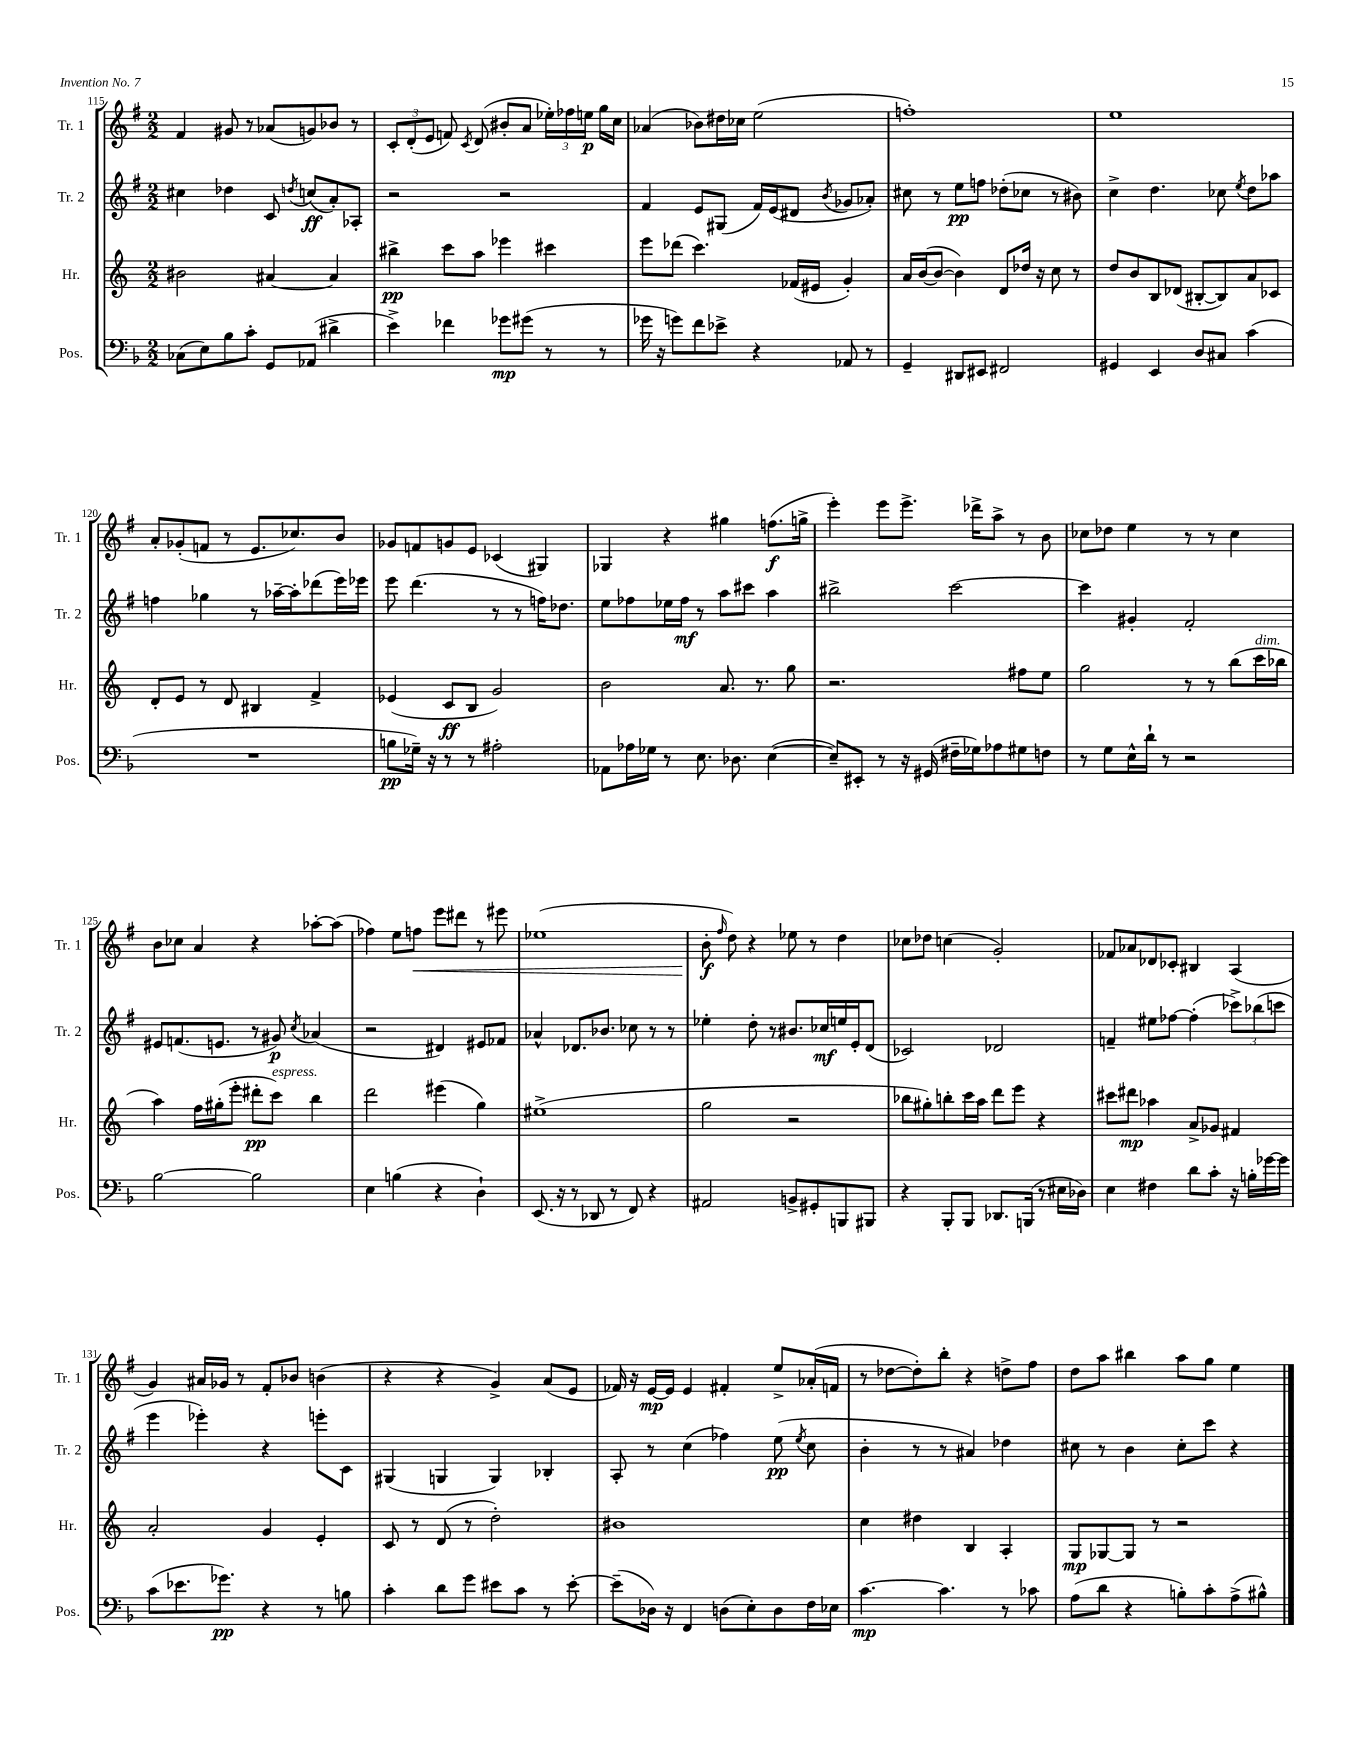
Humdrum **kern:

**kern	**dynam	**kern	**dynam	**kern	**dynam	**kern	**dynam
*part4	*part4	*part3	*part3	*part2	*part2	*part1	*part1
*staff4	*staff4	*staff3	*staff3	*staff2	*staff2	*staff1	*staff1
*I"Pos.	*	*I"Hr.	*	*I"Tr. 2	*	*I"Tr. 1	*
*I'Pos.	*	*I'Hr.	*	*I'Tr. 2	*	*I'Tr. 1	*
*clefF4	*	*clefG2	*	*clefG2	*	*clefG2	*
*k[b-]	*	*k[]	*	*k[f#]	*	*k[f#]	*
*M2/2	*	*M2/2	*	*M2/2	*	*M2/2	*
=115	=115	=115	=115	=115	=115	=115	=115
(8C-X\L	.	2b#X\	.	4cc#X\	.	4f#/	.
8E\)	.	.	.	.	.	.	.
8B-\	.	.	.	4dd-X\	.	8g#X/	.
8c'\J	.	.	.	.	.	8r	.
8GG/L	.	[4a#X/	.	8c/	.	(8a-X/L	.
.	.	.	.	8qddn/	.	.	.
(8AA-X/J	.	.	.	(8ccn/L	ff	8gn/)	.
4d#X^\	.	4a#/]	.	8a'/)	.	8b-X/J	.
.	.	.	.	8A-X'/J	.	8r	.
=116	=116	=116	=116	=116	=116	=116	=116
4e^\)	.	4bb#X^\	pp	2r	.	12c'/L	.
.	.	.	.	.	.	(12d'/	.
.	.	.	.	.	.	12e/J	.
4f-X\	.	8ccc\L	.	.	.	8fn/)	.
.	.	.	.	.	.	8qc/	.
.	.	8aa\J	.	.	.	(8d/	.
8g-X\L	mp	4eee-X\	.	2r	.	8b#X'/L	.
(8g#X\J	.	.	.	.	.	8a/J	.
8r	.	4ccc#X\	.	.	.	24ee-X'\LL)	.
.	.	.	.	.	.	24ff-X\	.
.	.	.	.	.	.	24een\JJ	p
8r	.	.	.	.	.	16gg\LL	.
.	.	.	.	.	.	16cc\JJ	.
=117	=117	=117	=117	=117	=117	=117	=117
16g-X\	.	8eee\L	.	4f#/	.	(4a-X/	.
16r	.	.	.	.	.	.	.
8gn\L)	.	(8ddd-X\J	.	.	.	.	.
8f\	.	4.ccc\)	.	8e/L	.	8b-X\L)	.
8e-X^\J	.	.	.	(8G#X/J	.	16dd#X\L	.
.	.	.	.	.	.	16cc-X\JJ	.
4r	.	.	.	16f#/LL)	.	(2ee\	.
.	.	.	.	(16e/J	.	.	.
.	.	(16f-X/LL	.	8d#X/J	.	.	.
.	.	16e#X/JJ	.	.	.	.	.
.	.	.	.	8qb/	.	.	.
8AA-X/	.	4g'/)	.	8g-X/L	.	.	.
8r	.	.	.	8a-X'/J)	.	.	.
=118	=118	=118	=118	=118	=118	=118	=118
4GG~/	.	16a/LL	.	8cc#X\	.	1ffn')	.
.	.	([16b/J	.	.	.	.	.
.	.	8b/J_	.	8r	.	.	.
8DD#X/L	.	4b\])	.	8ee\L	pp	.	.
8EE#X/J	.	.	.	8ffn\J	.	.	.
2FF#X/	.	8d/L	.	(8dd-X'\L	.	.	.
.	.	16dd-X/Jk	.	8cc-X\J	.	.	.
.	.	16r	.	.	.	.	.
.	.	8cc\	.	8r	.	.	.
.	.	8r	.	8b#X\)	.	.	.
=119	=119	=119	=119	=119	=119	=119	=119
4GG#X/	.	8dd/L	.	4cc^\	.	1ee	.
.	.	8b/	.	.	.	.	.
4EE/	.	8B/	.	4.dd\	.	.	.
.	.	(8d-X/J	.	.	.	.	.
8D/L	.	[8B#X'/L	.	.	.	.	.
8C#X/J	.	8B#/])	.	8cc-X\	.	.	.
.	.	.	.	8qee/	.	.	.
(4c\	.	8a/	.	8dd\L	.	.	.
.	.	8c-X/J	.	8aa-X\J	.	.	.
!!LO:LB:g=z
=120	=120	=120	=120	=120	=120	=120	=120
1r	.	8d'/L	.	4ffn\	.	8a'/L	.
.	.	8e/J	.	.	.	(8g-X'/	.
.	.	8r	.	4gg-X\	.	8fn/J	.
.	.	8d/	.	.	.	8r	.
.	.	4B#X/	.	8r	.	8.e/L	.
.	.	.	.	[16aa-X~\LL	.	.	.
.	.	.	.	16aa-'\J]	.	8.cc-X/)	.
.	.	4f^/	.	(8ddd-X\	.	.	.
.	.	.	.	16eee\L)	.	8b/J	.
.	.	.	.	16eee-X\JJ	.	.	.
=121	=121	=121	=121	=121	=121	=121	=121
8Bn\L	pp	(4e-X/	.	8eee\	.	8g-X/L	.
16G-X~\Jk)	.	.	.	(4.ddd\	.	8fn/	.
16r	.	.	.	.	.	.	.
8r	.	8c/L	ff	.	.	8gn/	.
8r	.	8B/J	.	.	.	8e/J	.
2A#X'\	.	2g/)	.	8r	.	(4c-X/	.
.	.	.	.	8r	.	.	.
.	.	.	.	16ffn\KL)	.	4G#X/)	.
.	.	.	.	8.dd-X\J	.	.	.
=122	=122	=122	=122	=122	=122	=122	=122
8AA-X\L	.	2b\	.	8ee\L	.	4G-X/	.
16A-X\L	.	.	.	8ff-X\	.	.	.
16G-X\JJ	.	.	.	.	.	.	.
8r	.	.	.	16ee-X\L	.	4r	.
.	.	.	.	16ff-\JJ	mf	.	.
8.E\	.	.	.	8r	.	.	.
.	.	8.a/	.	8aa\L	.	4gg#X\	.
8.D-X\	.	.	.	.	.	.	.
.	.	.	.	8ccc#X\J	.	.	.
.	.	8.r	.	.	.	.	.
([4E\	.	.	.	4aa\	.	(8.ffn\L	f
.	.	8gg\	.	.	.	.	.
.	.	.	.	.	.	16ggn^\Jk	.
=123	=123	=123	=123	=123	=123	=123	=123
8E~/L])	.	2.r	.	2bb#X^\	.	4eee'\)	.
8EE#X'/J	.	.	.	.	.	.	.
8r	.	.	.	.	.	8eee\L	.
16r	.	.	.	.	.	8.eee^\J	.
(16GG#X/	.	.	.	.	.	.	.
16F#X~\LL	.	.	.	[2ccc\	.	.	.
16G-X\J)	.	.	.	.	.	16ddd-X^\KL	.
8A-X\	.	.	.	.	.	8aa^\J	.
8G#X\	.	8ff#X\L	.	.	.	8r	.
8Fn\J	.	8ee\J	.	.	.	8b\	.
=124	=124	=124	=124	=124	=124	=124	=124
8r	.	2gg\	.	4ccc\]	.	8cc-X\L	.
8G\L	.	.	.	.	.	8dd-X\J	.
16E^^\L	.	.	.	4g#X'/	.	4ee\	.
16d`\JJ	.	.	.	.	.	.	.
8r	.	.	.	.	.	.	.
2r	.	8r	.	2f#'/	.	8r	.
.	.	8r	.	.	.	8r	.
.	.	(8bb\L	.	.	.	4cc-\	.
!	!	!LO:TX:a:i:t=dim.	!	!	!	!	!
.	.	16ccc\L	.	.	.	.	.
.	.	16bb-X\JJ	.	.	.	.	.
!!LO:LB:g=z
=125	=125	=125	=125	=125	=125	=125	=125
[2B-\	.	4aa\)	.	8e#X/L	.	8b\L	.
.	.	.	.	(8.fn/	.	8cc-X\J	.
.	.	16ff\LL	.	.	.	4a/	.
.	.	(16gg#X'\J	.	8.en/J	.	.	.
.	.	8eee'\J	.	.	.	.	.
2B-\]	.	8ddd#X'\L	pp	8r	.	4r	.
!	!	!LO:TX:a:i:t=espress.	!	!	!	!	!
.	.	8ccc\J)	.	8g#X/)	p	.	.
.	.	.	.	8qcc/	.	.	.
.	.	4bb\	.	(4a-X/	.	[8aa-X'\L	.
.	.	.	.	.	.	(8aa-\J]	.
=126	=126	=126	=126	=126	=126	=126	=126
4E\	.	2ddd\	.	2r	.	4ff-X\)	.
(4Bn\	.	.	.	.	.	8ee\L	.
!	!	!	!	!	!	!	!LO:HP:b
.	.	.	.	.	.	8ffn\J	<
4r	.	(4eee#X\	.	4d#X/)	.	8eee\L	.
.	.	.	.	.	.	8ddd#X\J	.
4D`\)	.	4gg\)	.	8e#X/L	.	8r	.
.	.	.	.	8f-X/J	.	8eee#X\	.
=127	=127	=127	=127	=127	=127	=127	=127
(8.EE/	.	(1ee#X^	.	4a-X^^/	.	(1ee-X	.
16r	.	.	.	.	.	.	.
8r	.	.	.	8.d-X/L	.	.	.
8DD-X/	.	.	.	.	.	.	.
.	.	.	.	8.b-X/J	.	.	.
8r	.	.	.	.	.	.	.
8FF/)	.	.	.	8cc-X\	.	.	.
4r	.	.	.	8r	.	.	.
.	.	.	.	8r	.	.	.
=128	=128	=128	=128	=128	=128	=128	=128
2AA#X/	.	2gg\	.	4ee-X'\	.	8b'\	f
.	.	.	.	.	.	16qqff#/	.
.	.	.	.	.	.	8dd\)	[
.	.	.	.	8dd'\	.	4r	.
.	.	.	.	8r	.	.	.
8BBn^/L	.	2r	.	8.b#X/L	.	8ee-X\	.
8GG#X'/	.	.	.	.	.	8r	.
.	.	.	.	16cc-X/L	mf	.	.
8BBBn/	.	.	.	16een/	.	4dd\	.
.	.	.	.	16e'/J	.	.	.
8BBB#X/J	.	.	.	(8d/J	.	.	.
=129	=129	=129	=129	=129	=129	=129	=129
4r	.	8bb-X\L	.	2c-X/)	.	8cc-X\L	.
.	.	8gg#X'\)	.	.	.	8dd-X\J	.
8BBB-'/L	.	8bbn'\	.	.	.	(4ccn\	.
8BBB-/J	.	16ccc\L	.	.	.	.	.
.	.	16aa\JJ	.	.	.	.	.
8.DD-X/L	.	8ddd\L	.	2d-X/	.	2g'/)	.
.	.	8eee\J	.	.	.	.	.
(16BBBn/Jk	.	.	.	.	.	.	.
8r	.	4r	.	.	.	.	.
16E#X\LL	.	.	.	.	.	.	.
16D-X\JJ)	.	.	.	.	.	.	.
=130	=130	=130	=130	=130	=130	=130	=130
4E\	.	8ccc#X\L	.	4fn~/	.	8f-X/L	.
.	.	8ddd#X\J	mp	.	.	8a-X/	.
4F#X\	.	4aa-X\	.	8ee#X\L	.	8d-X/	.
.	.	.	.	[8ff-X\J	.	8c-X'/J	.
8d\L	.	8a^/L	.	(4ff-'\]	.	4B#X/	.
8c'\J	.	8g-X/J	.	.	.	.	.
16r	.	4f#X/	.	12ccc-X^\L)	.	(4A/	.
16Bn'\LL	.	.	.	.	.	.	.
.	.	.	.	(12bb-X\	.	.	.
[16g-X\	.	.	.	.	.	.	.
.	.	.	.	12cccn\J	.	.	.
16g-\JJ]	.	.	.	.	.	.	.
!!LO:LB:g=z
=131	=131	=131	=131	=131	=131	=131	=131
(8c\L	.	2a'/	.	4eee\	.	4g/)	.
8.e-X\	.	.	.	.	.	.	.
.	.	.	.	4eee-X'\)	.	16a#X/LL	.
8.g-X\J)	pp	.	.	.	.	16g-X/JJ	.
.	.	.	.	.	.	8r	.
4r	.	4g/	.	4r	.	8f#'/L	.
.	.	.	.	.	.	8b-X/J	.
8r	.	4e'/	.	8eeen'\L	.	(4bn\	.
8Bn\	.	.	.	8c\J	.	.	.
=132	=132	=132	=132	=132	=132	=132	=132
4c'\	.	8c/	.	(4G#X/	.	4r	.
.	.	8r	.	.	.	.	.
8d\L	.	(8d/	.	4Gn/	.	4r	.
8g\J	.	8r	.	.	.	.	.
8e#X\L	.	2dd'\)	.	4G/)	.	4g^/)	.
8c\J	.	.	.	.	.	.	.
8r	.	.	.	4B-X'/	.	(8a/L	.
[8e#'\	.	.	.	.	.	8e/J	.
=133	=133	=133	=133	=133	=133	=133	=133
(8e#~\L]	.	1b#X	.	8A'/	.	16f-X/)	.
.	.	.	.	.	.	16r	.
16D-X\Jk)	.	.	.	8r	.	[16e/LL	mp
16r	.	.	.	.	.	16e/JJ]	.
4FF/	.	.	.	(4cc\	.	4e/	.
(8Dn\L	.	.	.	4ff-X\)	.	4f#X'/	.
8E'\)	.	.	.	.	.	.	.
8D\	.	.	.	(8ee\	pp	8ee^/L	.
.	.	.	.	8qee/	.	.	.
16F\L	.	.	.	8cc\	.	(16a-X'/L	.
16E-X\JJ	.	.	.	.	.	16fn/JJ	.
=134	=134	=134	=134	=134	=134	=134	=134
[4.c\	mp	4cc\	.	4b'\	.	8r	.
.	.	.	.	.	.	[8dd-X\L	.
.	.	4dd#X\	.	8r	.	8dd-'\])	.
4.c\]	.	.	.	8r	.	8bb'\J	.
.	.	4B/	.	4a#X/)	.	4r	.
8r	.	4A'/	.	4dd-X\	.	8ddn^\L	.
8c-X\	.	.	.	.	.	8ff#\J	.
=135	=135	=135	=135	=135	=135	=135	=135
(8A\L	.	8G/L	mp	8cc#X\	.	8dd\L	.
8d\J	.	[8G-X/	.	8r	.	8aa\J	.
4r	.	8G-/J]	.	4b\	.	4bb#X\	.
.	.	8r	.	.	.	.	.
8Bn'\L)	.	2r	.	8cc#'\L	.	8aa\L	.
8c'\	.	.	.	8ccc\J	.	8gg\J	.
(8A^\	.	.	.	4r	.	4ee\	.
8B#X^^\J)	.	.	.	.	.	.	.
==	==	==	==	==	==	==	==
*-	*-	*-	*-	*-	*-	*-	*-
